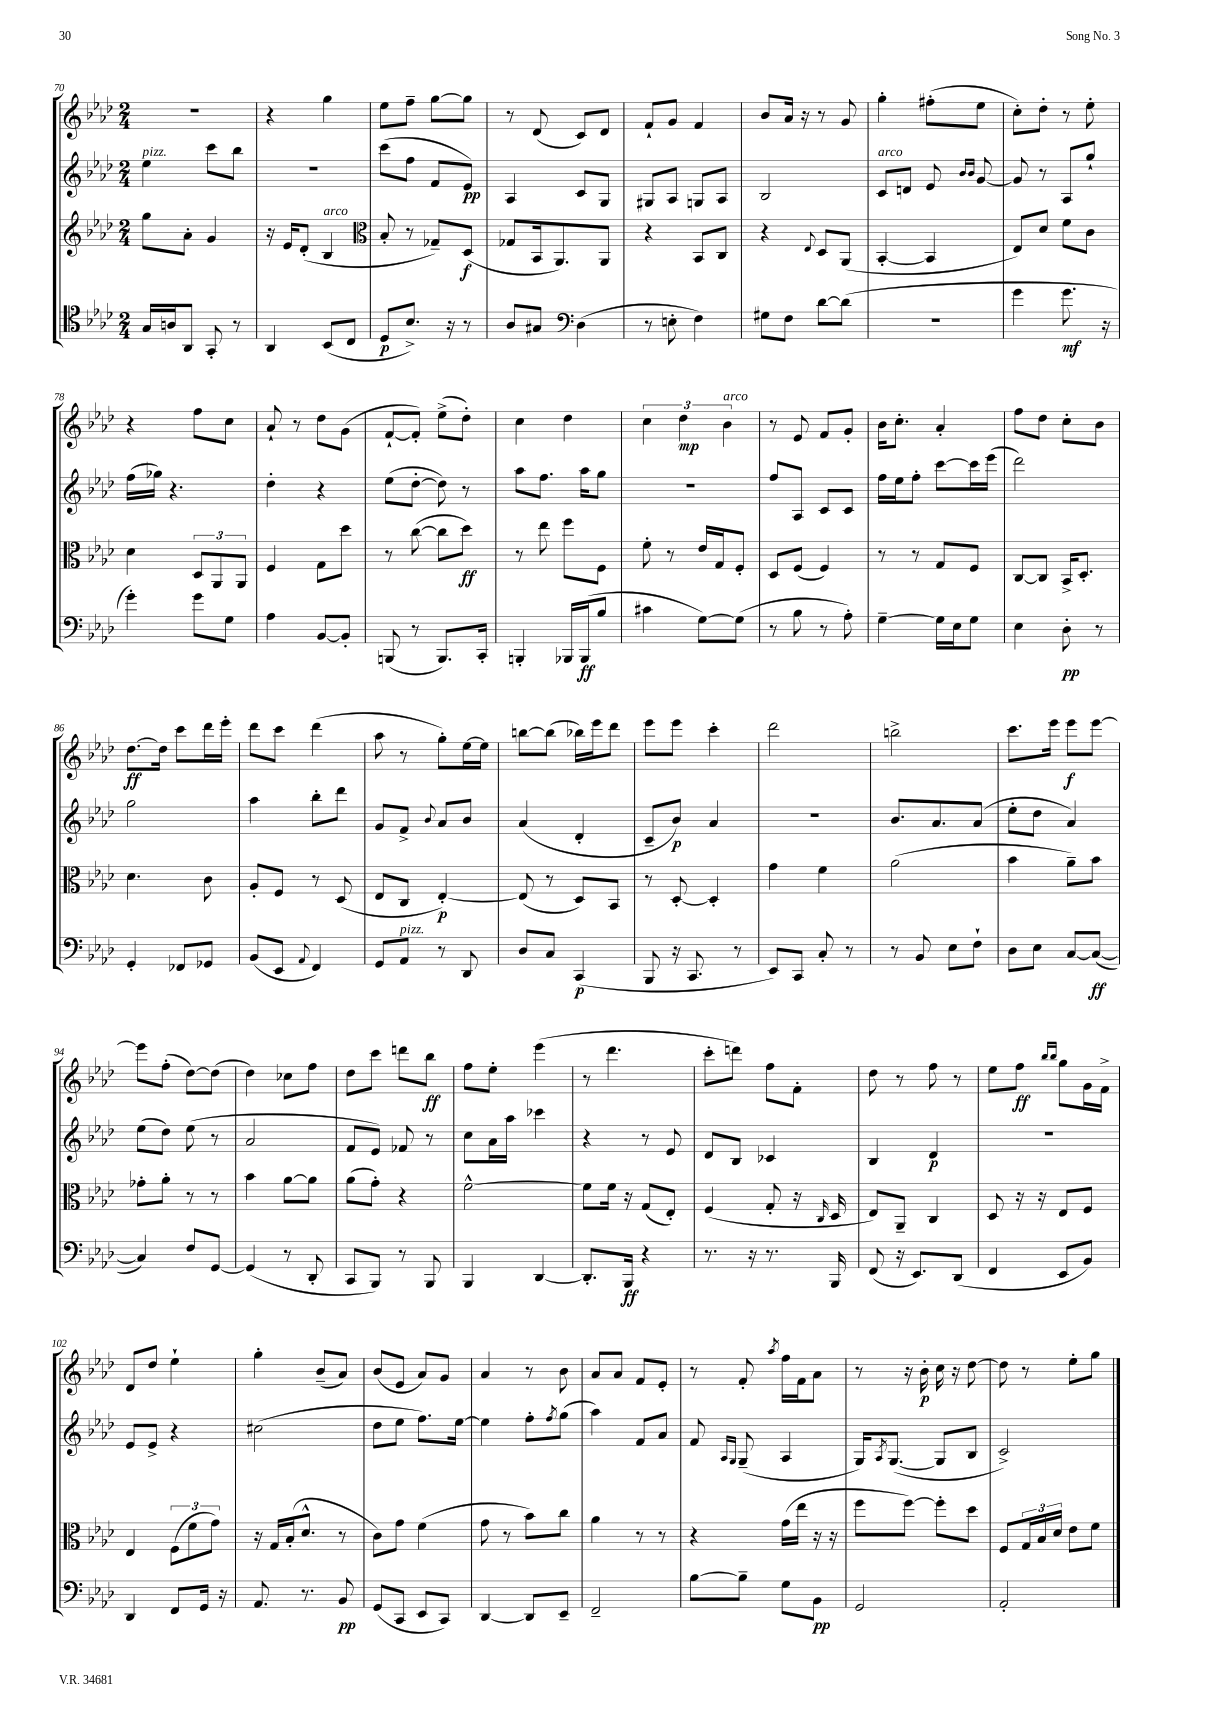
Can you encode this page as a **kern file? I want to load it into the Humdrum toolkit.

**kern	**kern	**kern	**kern
*staff4	*staff3	*staff2	*staff1
*clefC4	*clefG2	*clefG2	*clefG2
*k[b-e-a-d-]	*k[b-e-a-d-]	*k[b-e-a-d-]	*k[b-e-a-d-]
*M2/4	*M2/4	*M2/4	*M2/4
16G/LL	8gg\L	4ee-\	2r
16A/J	.	.	.
8AA-/J	8a-'\J	.	.
8GG'/	4g/	8ccc\L	.
8r	.	8bb-\J	.
=	=	=	=
4AA-/	16r	2r	4r
.	16e-/LK	.	.
.	(8d-'/J	.	.
(8BB-/L	4B-/	.	4gg\
8C/J	.	.	.
=	=	=	=
*	*clefC3	*	*
8D-/L	8B-'/	(8ccc\L	8ee-\L
8.B-^/J)	8r	8ff\J	8ff~\J
.	8G-~/L)	8f/L	[8gg\L
16r	.	.	.
8r	(8D-/J	8e-/J)	8gg\]J
=	=	=	=
8A-/L	8G-/L	4A-/	8r
8G#/J	16BB-/k	.	(8d-/
.	8.AA-/)	.	.
*clefF4	*	*	*
(4D-\	.	8c/L	8c/L)
.	8AA-/J	8G/J	8d-/J
=	=	=	=
8r	4r	8G#/L	8f`/L
8E'\	.	8A-/J	8g/J
4F\)	8BB-/L	8G/L	4f/
.	8C/J	8A-/J	.
=	=	=	=
8G#\L	4r	2B-/	8b-/L
8F\J	.	.	16a-/Jk
.	.	.	16r
.	8qqE-/	.	.
[8d-\L	8D-/L	.	8r
(8d-\]J	(8AA-/J	.	8g/
=	=	=	=
2r	[4BB-'/	8c/L	4gg'\
.	.	8d/J	.
.	4BB-/]	8e-/	(8ff#'\L
.	.	16qqb-/LL	.
.	.	16qqb-/JJ	.
.	.	[8g/	8ee-\J
=	=	=	=
4g\	8E-/L)	8g/]	8cc'\L)
.	8d-/J	8r	8dd-'\J
8.g\	8f\L	8A-/L	8r
.	8c\J	8gg`/J	8ee-'\
16r	.	.	.
=	=	=	=
4g'\)	4d-\	(16ff\LL	4r
.	.	16gg-\JJ)	.
.	.	4.r	.
8g\L	12D-/L	.	8ff\L
.	12AA-/	.	.
8G\J	.	.	8cc\J
.	12AA-/J	.	.
=	=	=	=
4A-\	4F/	4dd-'\	8a-`/
.	.	.	8r
[8BB-/L	8G\L	4r	8dd-\L
8BB-'/]J	8dd-\J	.	(8g\J
=	=	=	=
(8BBB/	8r	(8ee-\L	[8f`/L
8r	([8cc\	[8dd-'\J	8f'/]J)
8.BBB/L)	8cc\]L	8dd-\])	(8ee-^\L
.	8dd-\J)	8r	8dd-'\J)
16CC'/Jk	.	.	.
=	=	=	=
4BBB'/	8r	8aa-\L	4cc\
.	8ee-\	8.ff\J	.
16BBB-/LL	8ff\L	.	4dd-\
(16BBB-/J	.	16aa-\LK	.
8B-/J	8F\J	8gg\J	.
=	=	=	=
4c#\	8f'\	2r	6cc\
.	8r	.	.
.	.	.	6dd-\
[8G\L)	16e-/LL	.	.
.	16G/J	.	.
.	.	.	6b-\
(8G\]J	8F'/J	.	.
=	=	=	=
8r	8D-/L	8ff/L	8r
8B-\	(8F/J	8A-/J	8e-/
8r	4F/)	8c/L	8f/L
8A-'\)	.	8c/J	8g'/J
=	=	=	=
[4G~\	8r	16ff\LL	16b-\LK
.	.	16ee-\J	8.cc'\J
.	8r	8ff'\J	.
16G\]LL	8G/L	[8ccc\L	4a-'/
16E-\J	.	.	.
8G\J	8F/J	16ccc\]L	.
.	.	(16eee-\JJ	.
=	=	=	=
4E-\	[8C/L	2ddd-\)	8ff\L
.	8C/]J	.	8dd-\J
8D-'\	16BB-^/LK	.	8cc'\L
.	8.D-'/J	.	.
8r	.	.	8b-\J
=	=	=	=
4GG'/	4.d-\	2gg\	[8.dd-\L
.	.	.	16dd-\]Jk
8FF-/L	.	.	8ccc\L
8GG-/J	8c\	.	16ddd-\L
.	.	.	16eee-'\JJ
=	=	=	=
(8BB-/L	8A-'/L	4aa-\	8ddd-\L
8EE-/J	8F/J	.	8ccc\J
8qqAA-/	.	.	.
4FF/)	8r	8bb-'\L	(4ddd-\
.	(8D-/	8ddd-\J	.
=	=	=	=
8GG/L	8E-/L	8g/L	8aa-\
8AA-/J	8C/J	8f^/J	8r
.	.	8qqb-/	.
8r	[4E-'/)	8a-/L	8gg'\L)
8DD-/	.	8b-/J	[16ee-\L
.	.	.	16ee-\]JJ
=	=	=	=
8D-/L	(8E-/]	(4a-/	[8bb\L
8C/J	8r	.	(8bb\]J
(4CC/	8D-/L)	4d-'/	16bb-\LL)
.	.	.	16eee-\J
.	8BB-/J	.	8ddd-\J
=	=	=	=
8BBB-/	8r	8c~/L	8eee-\L
16r	[8D-'/	8b-/J)	8eee-\J
8.CC/	.	.	.
.	4D-'/]	4a-/	4ccc'\
8r	.	.	.
=	=	=	=
8EE-/L)	4g\	2r	2ddd-\
8CC/J	.	.	.
8C'/	4f\	.	.
8r	.	.	.
=	=	=	=
8r	(2a-\	8.b-/L	2bb^\
8BB-/	.	.	.
.	.	8.a-/	.
8E-\L	.	.	.
8F`\J	.	(8a-/J	.
=	=	=	=
8D-\L	4b-\	8ee-'\L	8.ccc\L
8E-\J	.	8dd-\J	.
.	.	.	16eee-\Jk
[8C/L	8a-~\L)	4a-/)	8eee-\L
(8C/_J	8b-\J	.	[8eee-\J
=	=	=	=
4C/])	8g-'\L	(8ee-\L	8eee-\]L
.	8a-'\J	8dd-\J)	(8ff'\J
8F/L	8r	(8ee-\	[8dd-\L)
[8GG/J	8r	8r	(8dd-\]J
=	=	=	=
(4GG/]	4b-\	2a-/	4dd-\)
8r	[8a-\L	.	8cc-\L
8DD-'/	8a-\]J	.	8ff\J
=	=	=	=
8CC/L	(8a-\L	8f/L	8dd-\L
8BBB-/J)	8g'\J)	8e-/J)	8ccc\J
8r	4r	8f-/	8ddd\L
8BBB-/	.	8r	8bb-\J
=	=	=	=
4BBB-/	[2f^^\	8cc\L	8ff\L
.	.	16a-\L	8ee-'\J
.	.	16aa-\JJ	.
[4DD-/	.	4ccc-\	(4eee-\
=	=	=	=
8.DD-'/]L	8f\]L	4r	8r
.	16f\Jk	.	4.ddd-\
16BBB-/Jk	16r	.	.
4r	(8G/L	8r	.
.	8E-'/J)	8e-/	.
=	=	=	=
8.r	(4F/	8d-/L	8ccc'\L
.	.	8B-/J	8ddd\J)
16r	.	.	.
8.r	8G'/	4c-/	8ff\L
.	16r	.	8f'\J
.	16qqC/	.	.
16BBB-/	16D-/	.	.
=	=	=	=
(8FF/	8E-/L)	4B-/	8dd-\
16r	8AA-~/J	.	8r
8.EE-/L)	.	.	.
.	4C/	4d-/	8ff\
(8DD-/J	.	.	8r
=	=	=	=
4FF/	8D-/	2r	8ee-\L
.	16r	.	8ff\J
.	16r	.	.
.	.	.	16qqbb-/LL
.	.	.	16qqbb-/JJ
8EE-/L	8E-/L	.	8gg\L
8BB-/J)	8F/J	.	16g\L
.	.	.	16f^\JJ
=	=	=	=
4DD-/	4E-/	8e-/L	8d-/L
.	.	8e-^/J	8dd-/J
8FF/L	(12F\L	4r	4ee-`\
.	12f\	.	.
16GG/Jk	.	.	.
.	12g\J)	.	.
16r	.	.	.
=	=	=	=
8.AA-/	16r	(2cc#\	4gg'\
.	16G/LL	.	.
.	(16B-'/J	.	.
8.r	8.d-^^/J	.	.
.	.	.	(8b-~/L
8BB-/	8r	.	8a-/J)
=	=	=	=
(8GG/L	8c\L)	8dd-\L	(8b-/L
8CC/J	8g\J	8ee-\J	8e-/J
8EE-/L	(4f\	8.ff\L)	8a-/L)
8CC/J)	.	.	8g/J
.	.	[16ee-\Jk	.
=	=	=	=
[4DD-/	8g\	4ee-\]	4a-/
.	8r	.	.
8DD-/]L	8b-\L)	8ff'\L	8r
.	.	8qff/	.
8EE-~/J	8cc\J	(8gg\J	8b-\
=	=	=	=
2FF~/	4a-\	4aa-\)	8a-/L
.	.	.	8a-/J
.	8r	8f/L	8f/L
.	8r	8a-/J	8e-'/J
=	=	=	=
[8B-\L	4r	8f/	8r
.	.	16qqA-/LL	.
.	.	16qqG/JJ	.
8B-~\]J	.	(8G~/	8f'/
.	.	.	8qaa-/
8G\L	(16g\LL	4A-/	16ff\LL
.	16ee-\JJ	.	16f\J
8BB-\J	16r	.	8a-\J
.	16r	.	.
=	=	=	=
2GG/	8ff\L	16G/LK)	8r
.	.	8qA-/	.
.	.	([8.G/J	.
.	[8ff\J)	.	16r
.	.	.	16b-'\
.	8ff'\]L	8G/]L	16cc\
.	.	.	16r
.	8dd-\J	8B-/J	[8dd-\
=	=	=	=
2AA-'/	8F/L	2c^/)	8dd-\]
.	24G/L	.	8r
.	24B-/	.	.
.	24d-/JJ	.	.
.	8e-\L	.	8ee-'\L
.	8f\J	.	8gg\J
==	==	==	==
*-	*-	*-	*-
